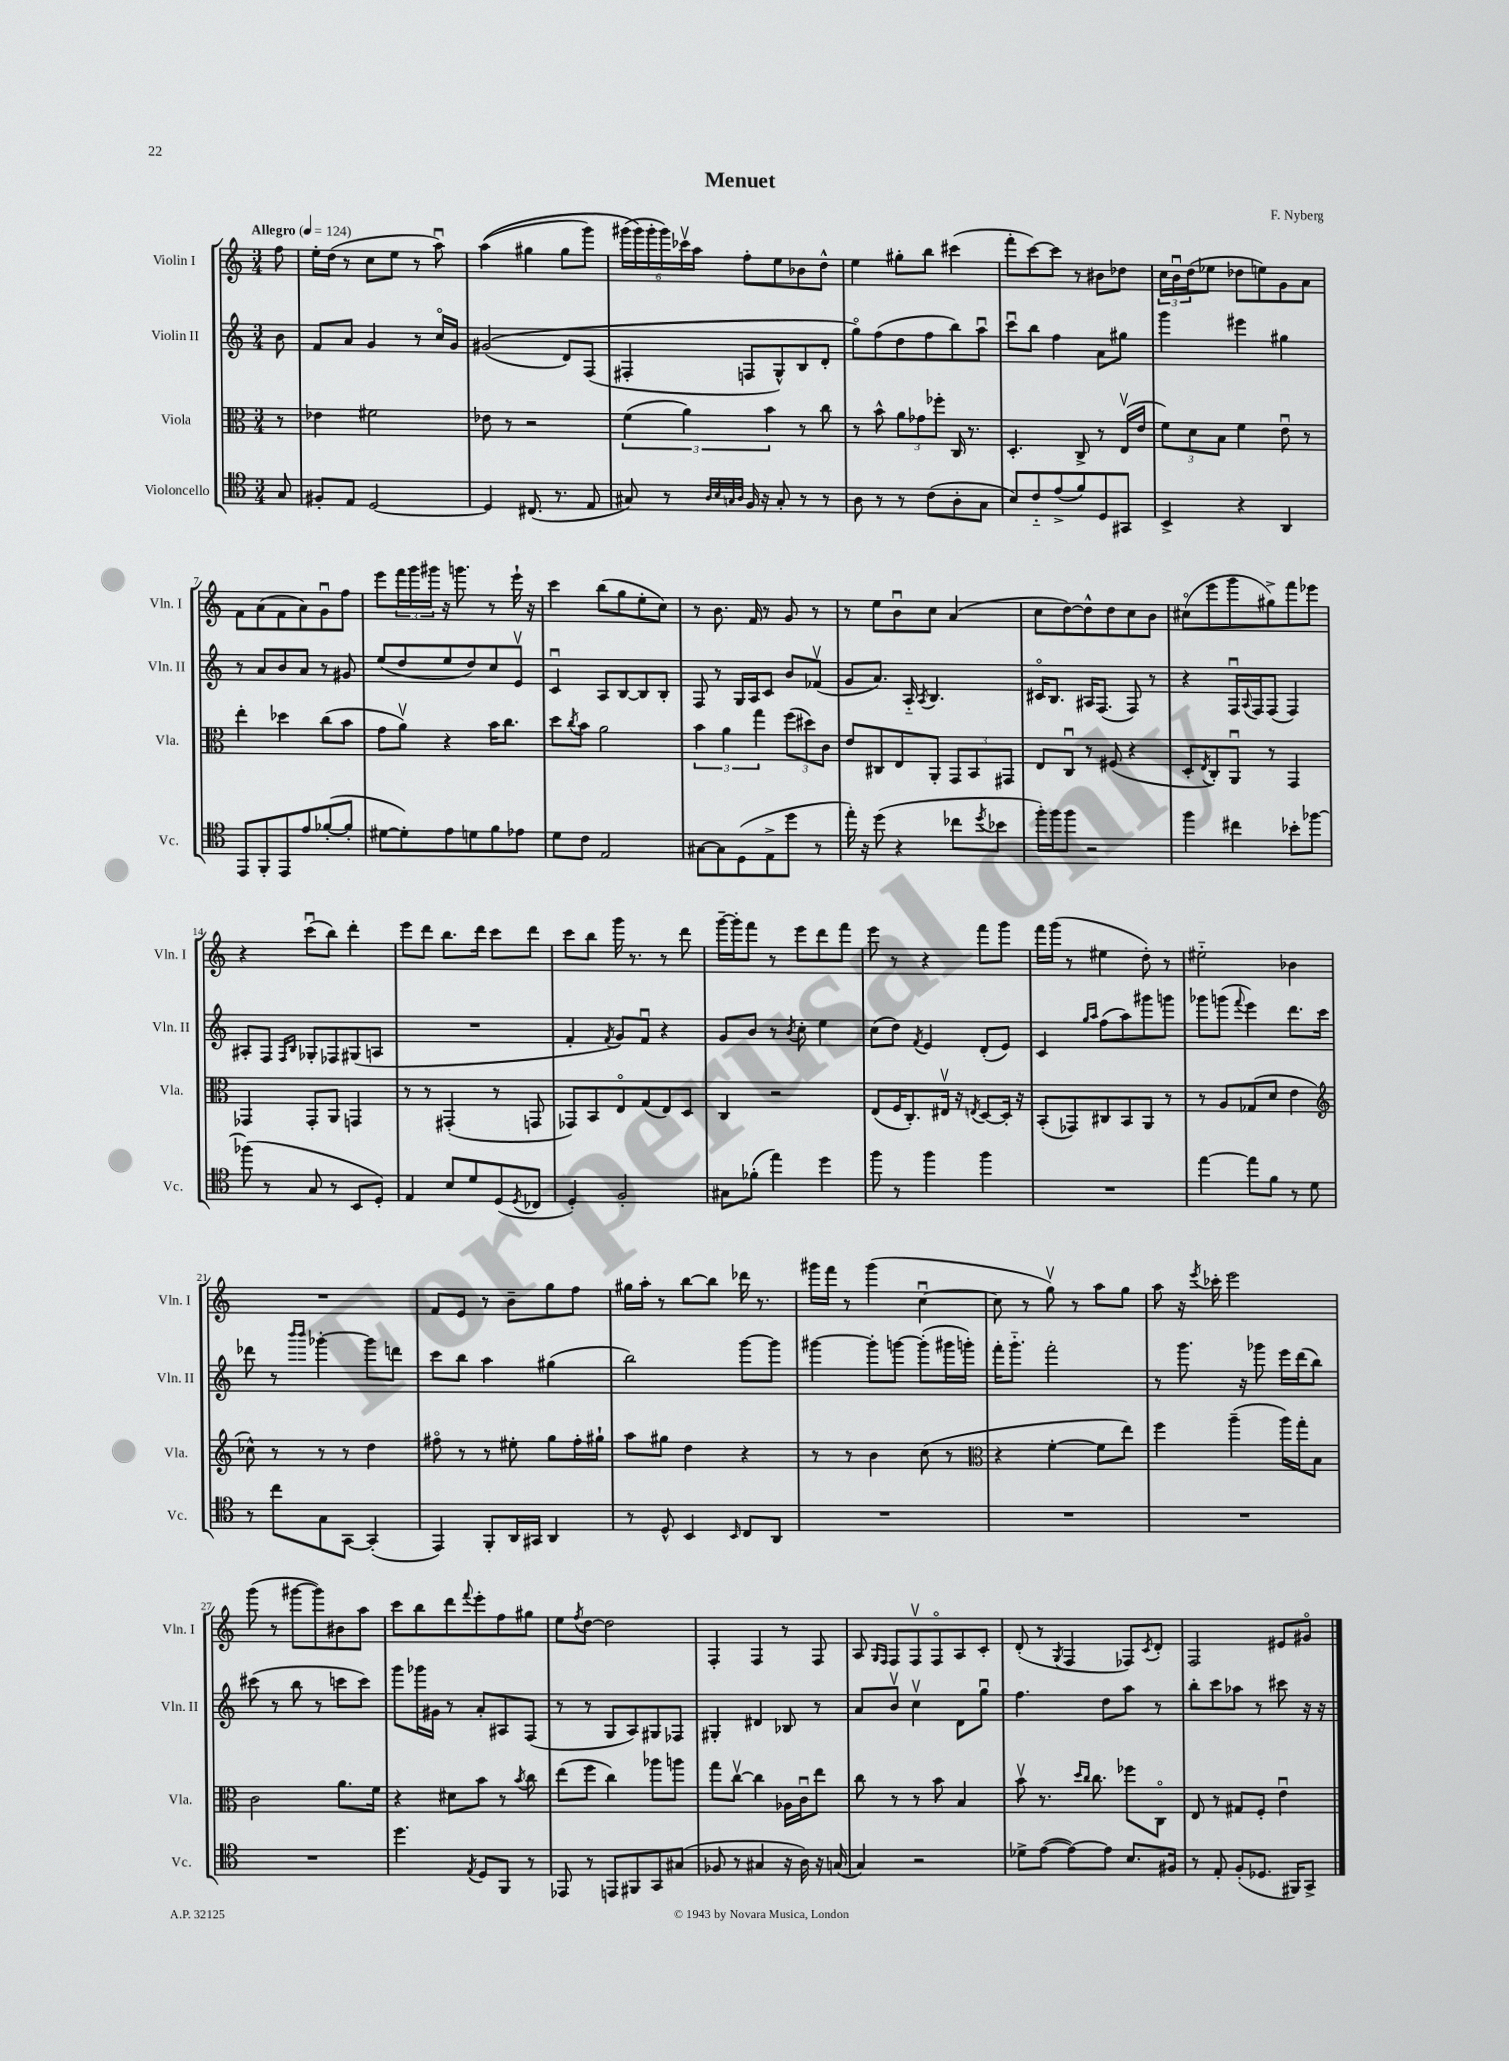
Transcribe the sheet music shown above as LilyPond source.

\header { title = "Menuet" composer = "F. Nyberg" }
<<
\new StaffGroup <<
\new Staff = "s0" \with { instrumentName = "Violin I" shortInstrumentName = "Vln. I" } {
    \clef treble \key c \major \numericTimeSignature \time 3/4 \partial 8 \tempo "Allegro" 4 = 124
    f''8 |
    e''16-. d''16( r8 c''8 e''8 r8 a''8\downbow) |
    a''4(\( gis''4 gis''8 g'''8) |
    \tuplet 6/4 { gis'''16( gis'''16\) gis'''16-. gis'''16) ces'''16\upbow a''16 } f''8-. e''8 bes'8 d''8-^ |
    e''4 gis''8-. b''8 cis'''4( |
    f'''8-. c'''8~) c'''8 r8 bis'8 des''8 |
    \tuplet 3/2 { c''16 b'16\downbow d''16( } ees''8 des''8 e''8) g'8 a'8 |
    f'8 a'8( f'8 a'8) g'8\downbow f''8 |
    e'''8 \tuplet 3/2 { f'''16 g'''16 gis'''16 } r16 g'''8. r8 e'''16-! r16 |
    c'''4 b''8( g''8 e''8-. c''8) |
    r8 b'8. f'16 r8 g'8 r8 |
    r8 e''8 b'8\downbow c''8 a'4( |
    c''8 d''8~) d''8-^ d''8 c''8 b'8 |
    cis''8\flageolet( e'''8 g'''8 gis''8->) f'''8 ees'''8 |
    r4 c'''8\downbow( b''8) d'''4-. |
    e'''8 d'''8 b''8. d'''16 c'''8 d'''8 |
    c'''8 b''8 g'''16 r8. r8 d'''8 |
    g'''16~-- g'''16-. f'''8 r8 e'''8 d'''8 f'''8 |
    e'''8 r8 r4 f'''8 g'''8 |
    f'''16 g'''16( r8 eis''4 d''8-.) r8 |
    eis''2-_ bes'4 |
    R2. |
    f'8 e'8 r8 b'8-- g''8 f''8 |
    gis''16 a''16-. r8 b''8~ b''8 des'''16 r8. |
    gis'''16 f'''16 r8 gis'''4( c''4~\downbow |
    c''8 r8 g''8\upbow) r8 a''8 g''8 |
    a''8 r16 \acciaccatura { e'''8 } ces'''16-. e'''2 |
    g'''8( r8 gis'''8~ gis'''8) bis'8 a''8 |
    c'''8 b''8 d'''8 \appoggiatura { f'''8 } e'''8-. f''8 gis''8 |
    e''8 \acciaccatura { f''8 } d''8~ d''2 |
    f4-. f4 r8 f8 |
    a8 \grace { g16 f16 } f8 f8\upbow f8\flageolet a8 c'8-. |
    d'8-.( r8 \acciaccatura { g8 } f4 fes8) \acciaccatura { c'8 } d'8-. |
    f2 eis'8 gis'8\flageolet \bar "|." |
}
\new Staff = "s1" \with { instrumentName = "Violin II" shortInstrumentName = "Vln. II" } {
    \clef treble \key c \major \numericTimeSignature \time 3/4 \partial 8
    b'8 |
    f'8 a'8 g'4 r8 c''16\flageolet g'16 |
    gis'2(\( d'8) f8( |
    fis4-. f8 g8-^) b8 d'8-. |
    g''8\flageolet\) f''8( d''8 f''8 b''8) a''8\downbow |
    c'''8\downbow b''8 f''4 a'8 gis''8 |
    g'''4 eis'''4 gis''4 |
    r8 a'8 b'8 a'8 r8 gis'8 |
    e''8( d''8 e''8 d''8) c''8 e'8\upbow |
    c'4\downbow a8 b8~ b8 b8-. |
    f8 r8 g16 a16 c'8 b'8 fes'8\upbow( |
    g'8 a'8.) a16-_ \acciaccatura { a8 } b4. |
    cis'16\flageolet b8. ais16 f8.( f8) r8 |
    r4 f16\downbow \appoggiatura { a8 } f16 f8( f4) |
    ais8-. f8 \grace { f16 b16 } ges8-. fes8 gis8( a8 |
    R2. |
    f'4-. \acciaccatura { f'8 } g'8) f'8\downbow r4 |
    g'8 b'8 r8 \acciaccatura { b'8 } c''8-. e''4 |
    c''8( d''8) \acciaccatura { f'8 } e'4 d'8-.( e'8) |
    c'4 \grace { g''16 a''16 } f''8( a''8) gis'''8 g'''8 |
    ges'''8 g'''8( \appoggiatura { f'''8 } e'''4) d'''8. c'''16 |
    des'''8 r8 \grace { b'''16 b'''16 } ges'''4~-. ges'''8 d'''8 |
    c'''8 b''8 a''4 gis''4( |
    b''2) g'''8~ g'''8 |
    gis'''4~ gis'''8-. g'''8~ g'''8-.( gis'''16 g'''16-.) |
    f'''16-. g'''8.-_ f'''2-. |
    r8 g'''8. r16 ges'''8 e'''16 d'''16( b''8) |
    cis'''8( r8 b''8 r8 c'''8 c'''8) |
    g'''8 ges'''16 gis'16 r8 a'8-. ais8 f8( |
    r8 r8 g8 a8) gis8 fes8 |
    gis4-. dis'4 bes8 r8 |
    a'8 b'8\upbow c''4\upbow d'8 g''8\downbow |
    f''4. d''8 a''8 r8 |
    b''8-. c'''8 aes''8 r8 cis'''8 r16 r16 \bar "|." |
}
\new Staff = "s2" \with { instrumentName = "Viola" shortInstrumentName = "Vla." } {
    \clef alto \key c \major \numericTimeSignature \time 3/4 \partial 8
    r8 |
    ees'4 fis'2 |
    ees'8 r8 r2 |
    \tuplet 3/2 { f'4( a'4) b'4 } r8 c''8 |
    r8 b'8-^ \tuplet 3/2 { a'8 ges'8 fes''8-. } c16 r8. |
    d4.-. c8-> r8 e16\upbow( e'16 |
    \tuplet 3/2 { f'8) d'8 b8 } f'4 e'8\downbow r8 |
    e''4-. des''4 c''8( b'8 |
    g'8 a'8\upbow) r4 b'16 c''8. |
    d''8 \acciaccatura { c''8 } b'8 a'2 |
    \tuplet 3/2 { b'4 a'4 g''4 } \tuplet 3/2 { f''8( dis''8) c'8 } |
    e'8 cis8 e8 a,8-. \tuplet 3/2 { g,8 b,8 gis,8 } |
    e8 c8\downbow r8 fis8( r4 |
    d8-. \acciaccatura { e8 } c8-.) a,8\downbow r8 g,4 |
    ges,4 ges,8-. a,8 g,4 |
    r8 r8 gis,4-.( r8 g,8 |
    ges,8) b,8 e8\flageolet g8( e8) d8 |
    c4 r2 |
    e8( f16 c8.-.) eis16\upbow r16 \acciaccatura { e8 } d8~ d16-. r16 |
    b,8-.( ges,8) cis8 b,8 a,8 r8 |
    r8 a8 ges8( d'8 e'4 |
    \clef treble ces''8-^) r8 r8 r8 d''4 |
    fis''8\flageolet r8 r8 eis''8-. g''8 fis''16-. gis''16-! |
    a''8 gis''8 d''4 r4 |
    r8 r8 b'4 c''8( r8 |
    \clef alto r4 f'4~-. f'8 e''8) |
    f''4 a''4--( a''16) g''16-. b8 |
    c'2 a'8. f'16 |
    r4 dis'8 b'8 r8 \acciaccatura { b'8 } c''8 |
    e''8( f''8 c''4) aes''8 a''8 |
    g''8 c''8~\upbow c''4 aes16 c'16\downbow e''8 |
    c''8 r8 r8 b'8 b4 |
    b'8\upbow r8. \grace { d''16 c''16 } c''8. fes''8 c8\flageolet |
    e8 r8 gis8 f8-. e'4\downbow \bar "|." |
}
\new Staff = "s3" \with { instrumentName = "Violoncello" shortInstrumentName = "Vc." } {
    \clef tenor \key c \major \numericTimeSignature \time 3/4 \partial 8
    g8 |
    fis8-. e8 d2~ |
    d4 cis8.( r8. e8 |
    gis8) r8 \grace { a32 b32 g32 a32 } f16 r16 g8-. r8 r8 |
    a8 r8 r8 c'8( a8-. g8 |
    b8) c'8-_ e'8->( f'8) d8 gis,8 |
    b,4-> r4 a,4 |
    e,8 f,8-. e,8 e'8 fes'8~-.( fes'8-. |
    dis'8~ dis'8-.) e'8 d'8 f'8 ees'8 |
    d'8 c'8 e2 |
    gis8~ gis8 d8( e8-> d''8 r8 |
    e''16-.) r16 d''8( r4 ces''8 \acciaccatura { d''8 } bes'8 |
    f''16-.) f''16 f''8 r2 |
    f''4 cis''4 bes'8-. fes''8~ |
    fes''8( r8 g8 r8 b,8 d8-.) |
    e4 b8 d'8 d8( \acciaccatura { d8 } ces8 |
    d4-.) f2-. |
    gis8 fes'8-.( e''4) d''4 |
    f''8 r8 f''4 f''4 |
    R2. |
    e''4~ e''8 f'8 r8 d'8 |
    r8 c''8 g8 g,8~ g,4-.( |
    e,4) f,8-. a,16 gis,16 a,4 |
    r8 d8-^ b,4 \grace { b,16 } c8 a,8 |
    R2. |
    R2. |
    R2. |
    R2. |
    d''4. \acciaccatura { e8 } d8 f,8 r8 |
    ees,8 r8 e,8 fis,8 g,8 gis8( |
    fes8 r8 gis4 r16 a16) r16 g16( |
    g4) r2 |
    des'8-> e'8~( e'8~) e'8 b8. fis16 |
    r8 e8-. f8-.( des8. fis,16) g,8-> \bar "|." |
}
>>
>>
